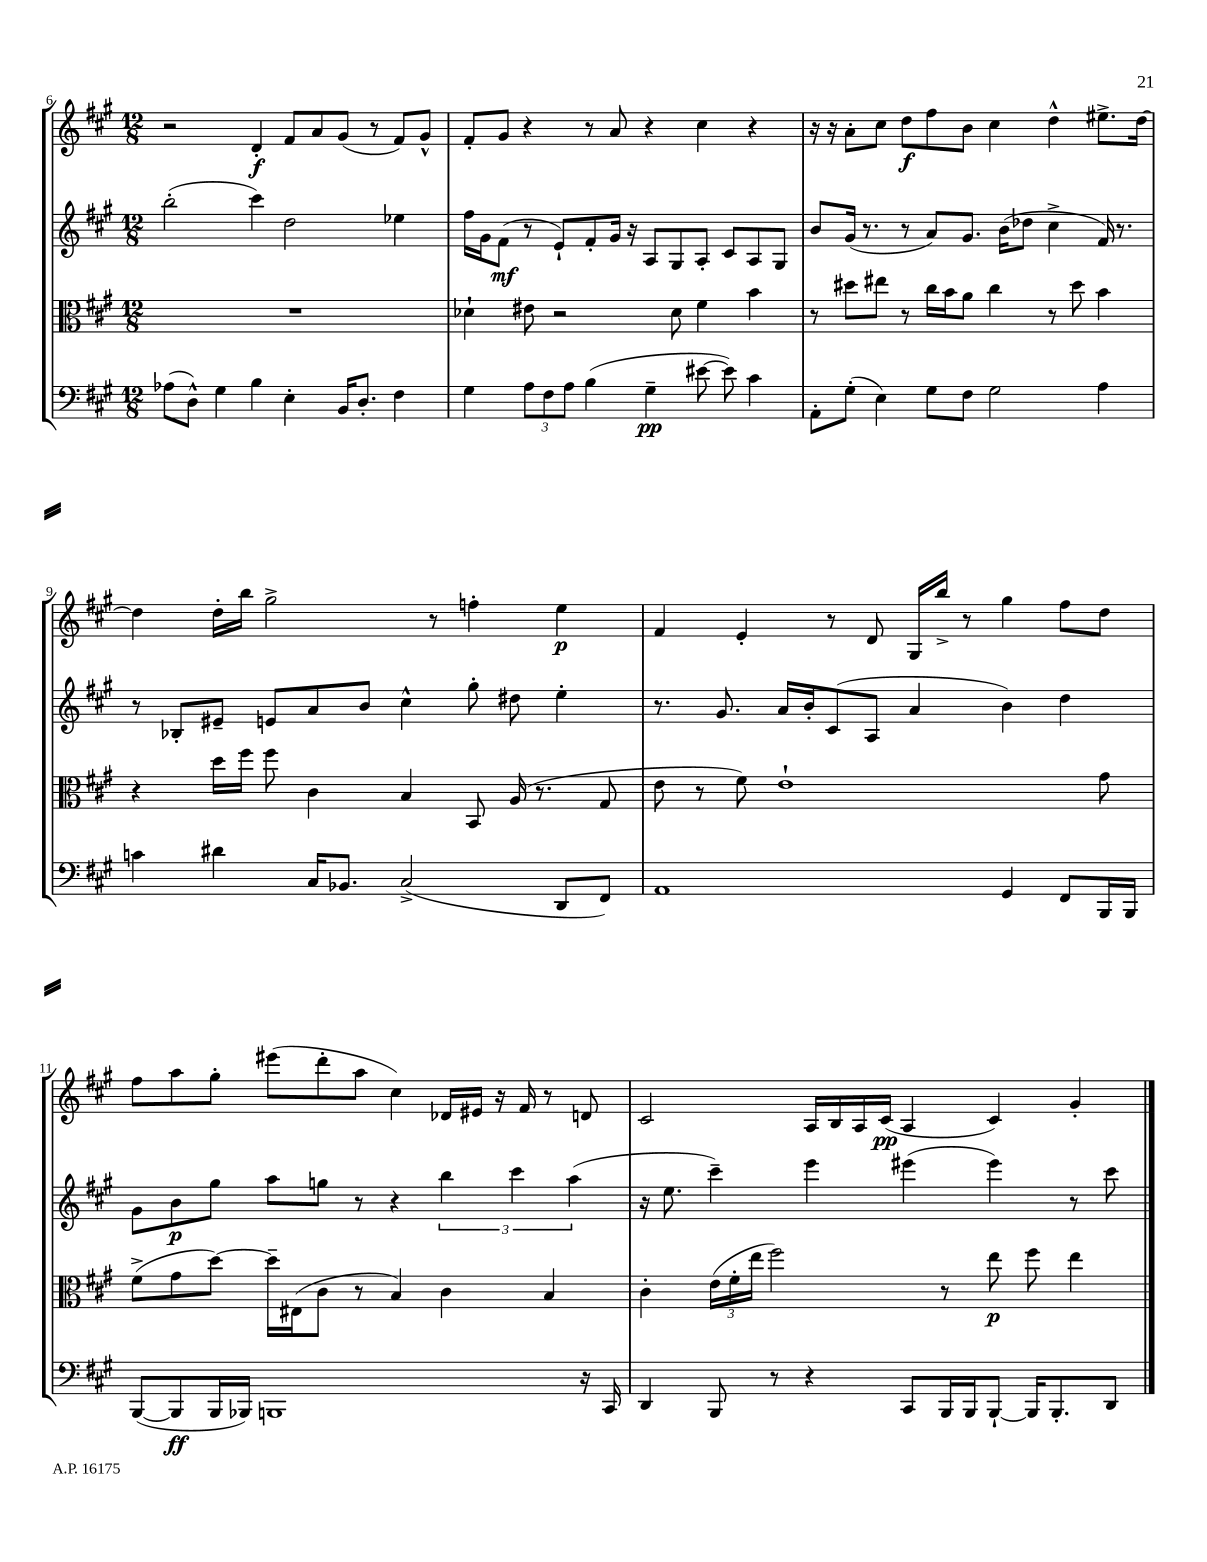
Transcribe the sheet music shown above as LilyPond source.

<<
\new StaffGroup <<
\new Staff = "s0" {
    \clef treble \key a \major \numericTimeSignature \time 12/8
    r2 d'4-.\f fis'8 a'8 gis'8( r8 fis'8) gis'8-^ |
    fis'8-. gis'8 r4 r8 a'8 r4 cis''4 r4 |
    r16 r16 a'8-. cis''8 d''8\f fis''8 b'8 cis''4 d''4-^ eis''8.-> d''16~ |
    d''4 d''16-. b''16 gis''2-> r8 f''4-. e''4\p |
    fis'4 e'4-. r8 d'8 gis16 b''16-> r8 gis''4 fis''8 d''8 |
    fis''8 a''8 gis''8-. eis'''8( d'''8-. a''8 cis''4) des'16 eis'16 r16 fis'16 r8 d'8 |
    cis'2 a16 b16 a16 cis'16\pp( a4 cis'4) gis'4-. \bar "|." |
}
\new Staff = "s1" {
    \clef treble \key a \major \numericTimeSignature \time 12/8
    b''2-.( cis'''4) d''2 ees''4 |
    fis''16 gis'16 fis'8\mf( r8 e'8-!) fis'8-. gis'16 r16 a8 gis8 a8-. cis'8 a8 gis8 |
    b'8 gis'16( r8. r8 a'8) gis'8. b'16( des''8 cis''4-> fis'16) r8. |
    r8 bes8-. eis'8-- e'8 a'8 b'8 cis''4-^ gis''8-. dis''8 e''4-. |
    r8. gis'8. a'16 b'16-. cis'8( a8 a'4 b'4) d''4 |
    gis'8 b'8\p gis''8 a''8 g''8 r8 r4 \tuplet 3/2 { b''4 cis'''4 a''4( } |
    r16 e''8. cis'''4--) e'''4 eis'''4( eis'''4) r8 cis'''8 \bar "|." |
}
\new Staff = "s2" {
    \clef alto \key a \major \numericTimeSignature \time 12/8
    R1. |
    des'4-! eis'8 r2 des'8 fis'4 b'4 |
    r8 dis''8 eis''8 r8 cis''16 b'16 a'8 cis''4 r8 dis''8 b'4 |
    r4 d''16 fis''16 fis''8 cis'4 b4 b,8 a16( r8. gis8 |
    e'8 r8 fis'8) e'1-! gis'8 |
    fis'8->( gis'8 d''8~) d''16-- eis16( cis'8 r8 b4) cis'4 b4 |
    cis'4-. \tuplet 3/2 { e'16( fis'16-. e''16 } fis''2) r8 e''8\p fis''8 e''4 \bar "|." |
}
\new Staff = "s3" {
    \clef bass \key a \major \numericTimeSignature \time 12/8
    aes8( d8-^) gis4 b4 e4-. b,16 d8.-. fis4 |
    gis4 \tuplet 3/2 { a8 fis8 a8 } b4( gis4--\pp eis'8~ eis'8) cis'4 |
    a,8-. gis8-.( e4) gis8 fis8 gis2 a4 |
    c'4 dis'4 cis16 bes,8. cis2->( d,8 fis,8) |
    a,1 gis,4 fis,8 b,,16 b,,16 |
    b,,8~( b,,8\ff b,,16 bes,,16) b,,1 r16 cis,16 |
    d,4 b,,8 r8 r4 cis,8 b,,16 b,,16 b,,8~-! b,,16 b,,8.-. d,8 \bar "|." |
}
>>
>>
\layout { \context { \Score currentBarNumber = #6 } }
